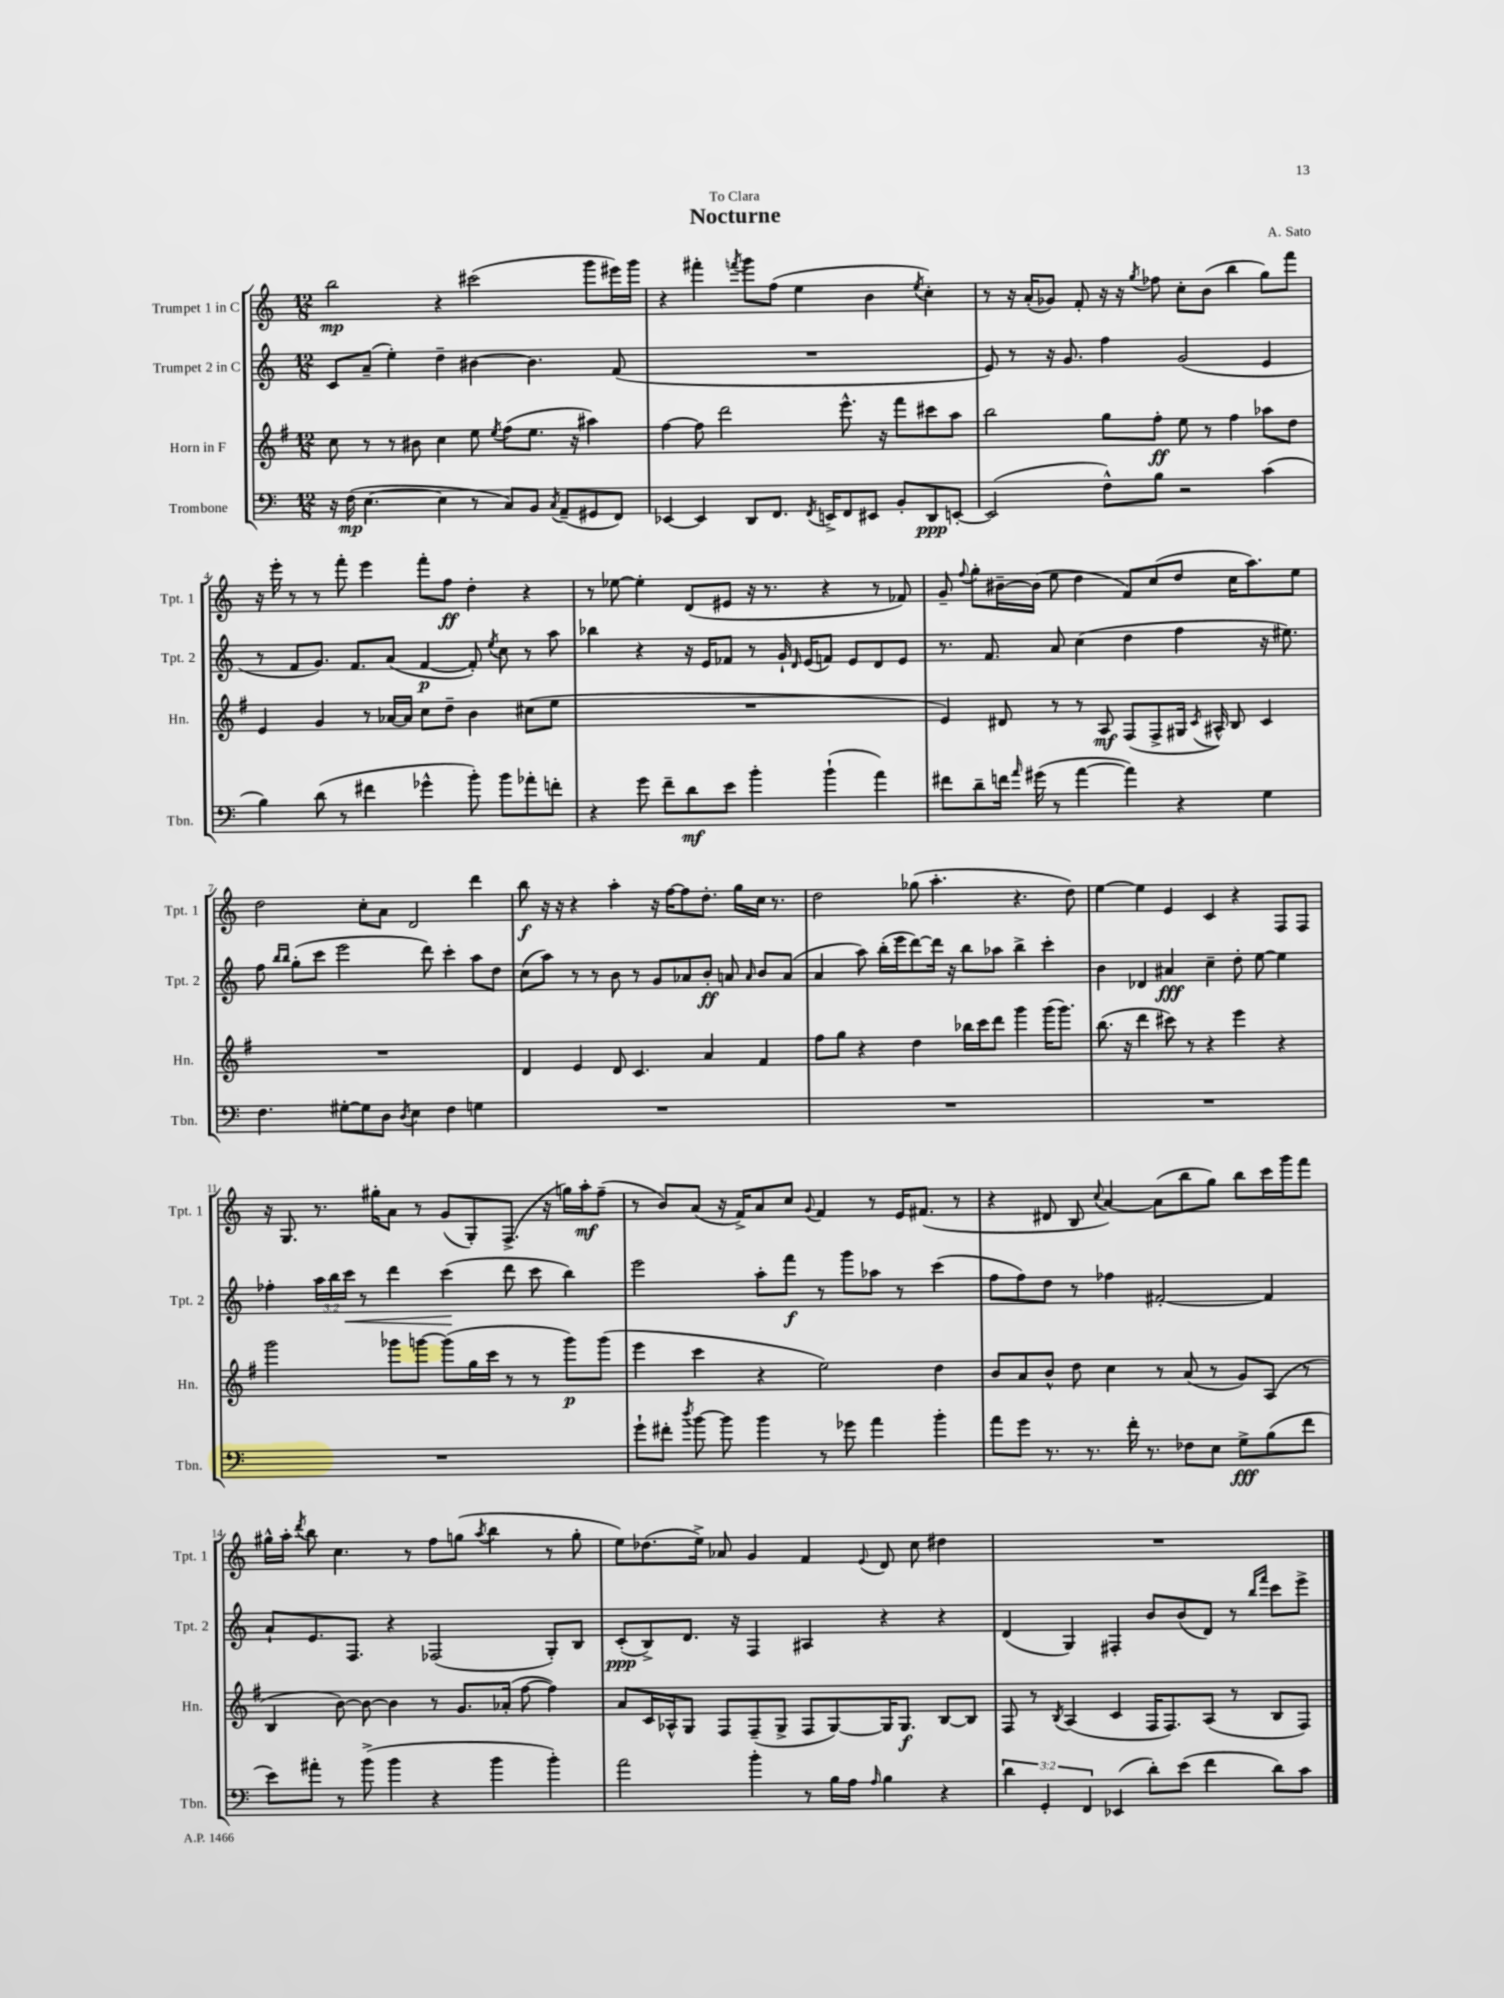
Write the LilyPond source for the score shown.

\header { title = "Nocturne" composer = "A. Sato" dedication = "To Clara" }
<<
\new StaffGroup <<
\new Staff = "s0" \with { instrumentName = "Trumpet 1 in C" shortInstrumentName = "Tpt. 1" } {
    \clef treble \key c \major \numericTimeSignature \time 12/8
    \autoBeamOff b''2\mp r4 cis'''2( g'''8[ eis'''16) g'''16] |
    r4 fis'''4-. \acciaccatura { f'''8 } g'''8[ f''8]( e''4 b'4 \acciaccatura { e''8 } c''4-.) |
    r8 r16 a'16[-.( ges'8]) f'8-. r16 r16 \acciaccatura { g''8 } fes''8 c''8[-. b'8]( b''4 g''8[) f'''8] |
    r16 e'''16-. r8 r8 f'''8-. e'''4 f'''8[-. f''8]\ff d''4-. r4 |
    r8 ees''8~ ees''4-. d'8[( eis'8] r16 r8. r4 r8 fes'8) |
    g'8-- \appoggiatura { f''8 } g''8[-. bis'16~-- bis'16]( e''8 d''4 f'8[) c''8( d''8] c''16[ a''8.) e''8] |
    d''2 c''8[-. a'8] d'2 d'''4 |
    b''8\f r16 r16 r4 a''4-. r16 f''16[~ f''8 d''8.]-. g''16[ c''16] r8. |
    d''2 ges''8( a''4.-. r4. d''8) |
    e''4~ e''4 e'4 c'4 r4 f8[ f8] |
    r16 g8. r8. gis''16[-. a'8] r8 g'8[( g8-.) f8.]->( r16 g''16[) a''16-.\mf f''8]--( |
    r8 b'8[) a'8]( r16 f'16[->) a'8 c''8] \appoggiatura { g'8 } f'4 r8 e'16[ fis'8.]( r8 |
    r4 dis'8 b8 \appoggiatura { c''8 } a'4~) a'8[( b''8 g''8]) b''8[ c'''16 g'''16 f'''8] |
    gis''16[-^ a''16]-. \acciaccatura { d'''8 } b''8 c''4. r8 f''8[ g''8]( \acciaccatura { a''8 } b''4 r8 g''8-. |
    e''8[) des''8.( e''16]->) aes'8 g'4 f'4 \appoggiatura { e'8 } d'8 c''8 dis''4 |
    R1. \bar "|." |
}
\new Staff = "s1" \with { instrumentName = "Trumpet 2 in C" shortInstrumentName = "Tpt. 2" } {
    \clef treble \key c \major \numericTimeSignature \time 12/8 \override Staff.TupletNumber.text = #tuplet-number::calc-fraction-text
    \autoBeamOff c'8[ a'8]--( e''4-.) d''4-- bis'4~ bis'4. f'8( |
    R1. |
    e'8) r8 r16 g'8. f''4 g'2( e'4 |
    r8 f'8[ g'8.]) f'8.[ a'8]( f'4~\p f'8-.) \acciaccatura { e''8 } c''8 r8 a''8 |
    bes''4 r4 r16 e'16[ fes'8] r8 g'16-! \grace { d'16 } e'16[( f'8]) e'8[ d'8 e'8] |
    r8. f'8. a'8 c''4( d''4 f''4 r16 eis''8.) |
    f''8 \grace { b''16[ b''16] } g''8[-.( c'''8] e'''2 d'''8) c'''4-. a''8[ d''8] |
    c''8[( a''8]) r8 r8 b'8 r8 g'8[ aes'8 b'8]-.\ff a'8 \grace { a'16 } b'8[ a'8]( |
    a'4 a''8) b''16[-.( e'''16 d'''8~) d'''16] r16 b''8[ aes''8] b''4-> c'''4-. |
    b'4 des'4 ais'4\fff c''4-- d''8-. e''8~ e''4 |
    fes''4-. \tuplet 3/2 { a''16[ b''16 c'''16]\< } r8 d'''4 c'''4\!( d'''8 c'''8 b''4) |
    e'''2 a''8[-. f'''8]\f r8 g'''8[ aes''8] r8 c'''4( |
    f''8[ f''8) d''8] r8 fes''4 fis'2~-. fis'4 |
    a'8[-! e'8. f8.] r4 fes2( g8[-.) b8] |
    c'8[-.\ppp( b8->) d'8.] r16 f4 ais4 r4 r4 |
    d'4( g4) fis4-. b'8[ b'8( d'8]) r8 \grace { b''16[ f'''16] } c'''8[ e'''8]-> \bar "|." |
}
\new Staff = "s2" \with { instrumentName = "Horn in F" shortInstrumentName = "Hn." } {
    \clef treble \key g \major \numericTimeSignature \time 12/8
    \autoBeamOff c''8 r8 r8 bis'8 c''4 e''8 \acciaccatura { e''8 } fis''8[( e''8.] r16 ais''4) |
    fis''4~ fis''8 d'''2 e'''8.-^ r16 fis'''8[ cis'''8 a''8] |
    b''2 g''8[ fis''8]-.\ff e''8 r8 fis''4 aes''8[ d''8] |
    e'4 g'4 r8 aes'16[~ aes'16] c''8[ d''8]-- b'4 cis''8[( e''8] |
    R1. |
    e'4) dis'8 r8 r8 a8\mf fis8[( fis8-> gis16] \acciaccatura { c'8 } ais16-^) b8 c'4 |
    R1. |
    d'4 e'4 d'8 c'4. a'4 fis'4 |
    fis''8[ g''8] r4 d''4 bes''16[ c'''16 d'''8] g'''4 g'''16[( g'''8.]) |
    b''8.( r16 d'''4 cis'''8) r8 r4 e'''4 r4 |
    g'''2 ges'''8[ g'''8]~ g'''8[( g''16 c'''16] r8 r8 g'''8[\p) g'''8]( |
    e'''4 c'''4 r4 e''2) d''4 |
    b'8[ a'8 b'8]-^ d''8 c''4 r8 a'8( r8 g'8[) a8]( r8 |
    b4 b'8~) b'8~ b'4 r8 g'8.[ aes'16]-.( fis''8~ fis''4) |
    a'8[ c'16 aes16-^ g8] fis8[ fis8--( g8]-> fis8[ g8~) g16 g8.]\f b8[~ b8] |
    fis8 r8 \acciaccatura { b8 } a4( c'4 fis16[ fis8.) a8]( r8 b8[ fis8]) \bar "|." |
}
\new Staff = "s3" \with { instrumentName = "Trombone" shortInstrumentName = "Tbn." } {
    \clef bass \key c \major \numericTimeSignature \time 12/8 \override Staff.TupletNumber.text = #tuplet-number::calc-fraction-text
    \autoBeamOff r16 f16\mp( e4.~ e4 r8 c8[) b,8] \acciaccatura { c8 } a,8[--( gis,8 f,8]) |
    ees,4~ ees,4 d,8[ f,8.] \acciaccatura { f,8 } e,16[-> f,8 eis,8] b,8[-. d,8\ppp e,8]~-. |
    e,2( f8[-^) b8] r2 c'4( |
    b4) d'8( r8 fis'4 ges'4-^ b'8-.) b'8[ aes'8-. f'8]-. |
    r4 g'8 f'8[-- d'8\mf e'8] b'4-. b'4-!( a'4) |
    fis'8[ d'8-- f'16] \grace { a'16 } gis'16( r8 a'4~ a'4) r4 g4 |
    f4. gis8[~-. gis8 d8] \acciaccatura { d8 } e4 f4 g4 |
    R1. |
    R1. |
    R1. |
    R1. |
    g'8[-! fis'8]-. \acciaccatura { d''8 } b'8~ b'8 b'4 r8 ges'8 a'4 b'4-. |
    a'8[ g'8] r8. r8. f'16-. r8. fes8[ e8] g8[->\fff b8( f'8] |
    e'8[) ais'8]-. r8 b'8->( b'4 r4 b'4 b'4-.) |
    a'2 b'4-. r8 b16[ a16] \grace { a16 } b4 r4 |
    \tuplet 3/2 { d'4 g,4-. f,4 } ees,4( d'8[-.) e'8]( f'4 d'8[) c'8] \bar "|." |
}
>>
>>
